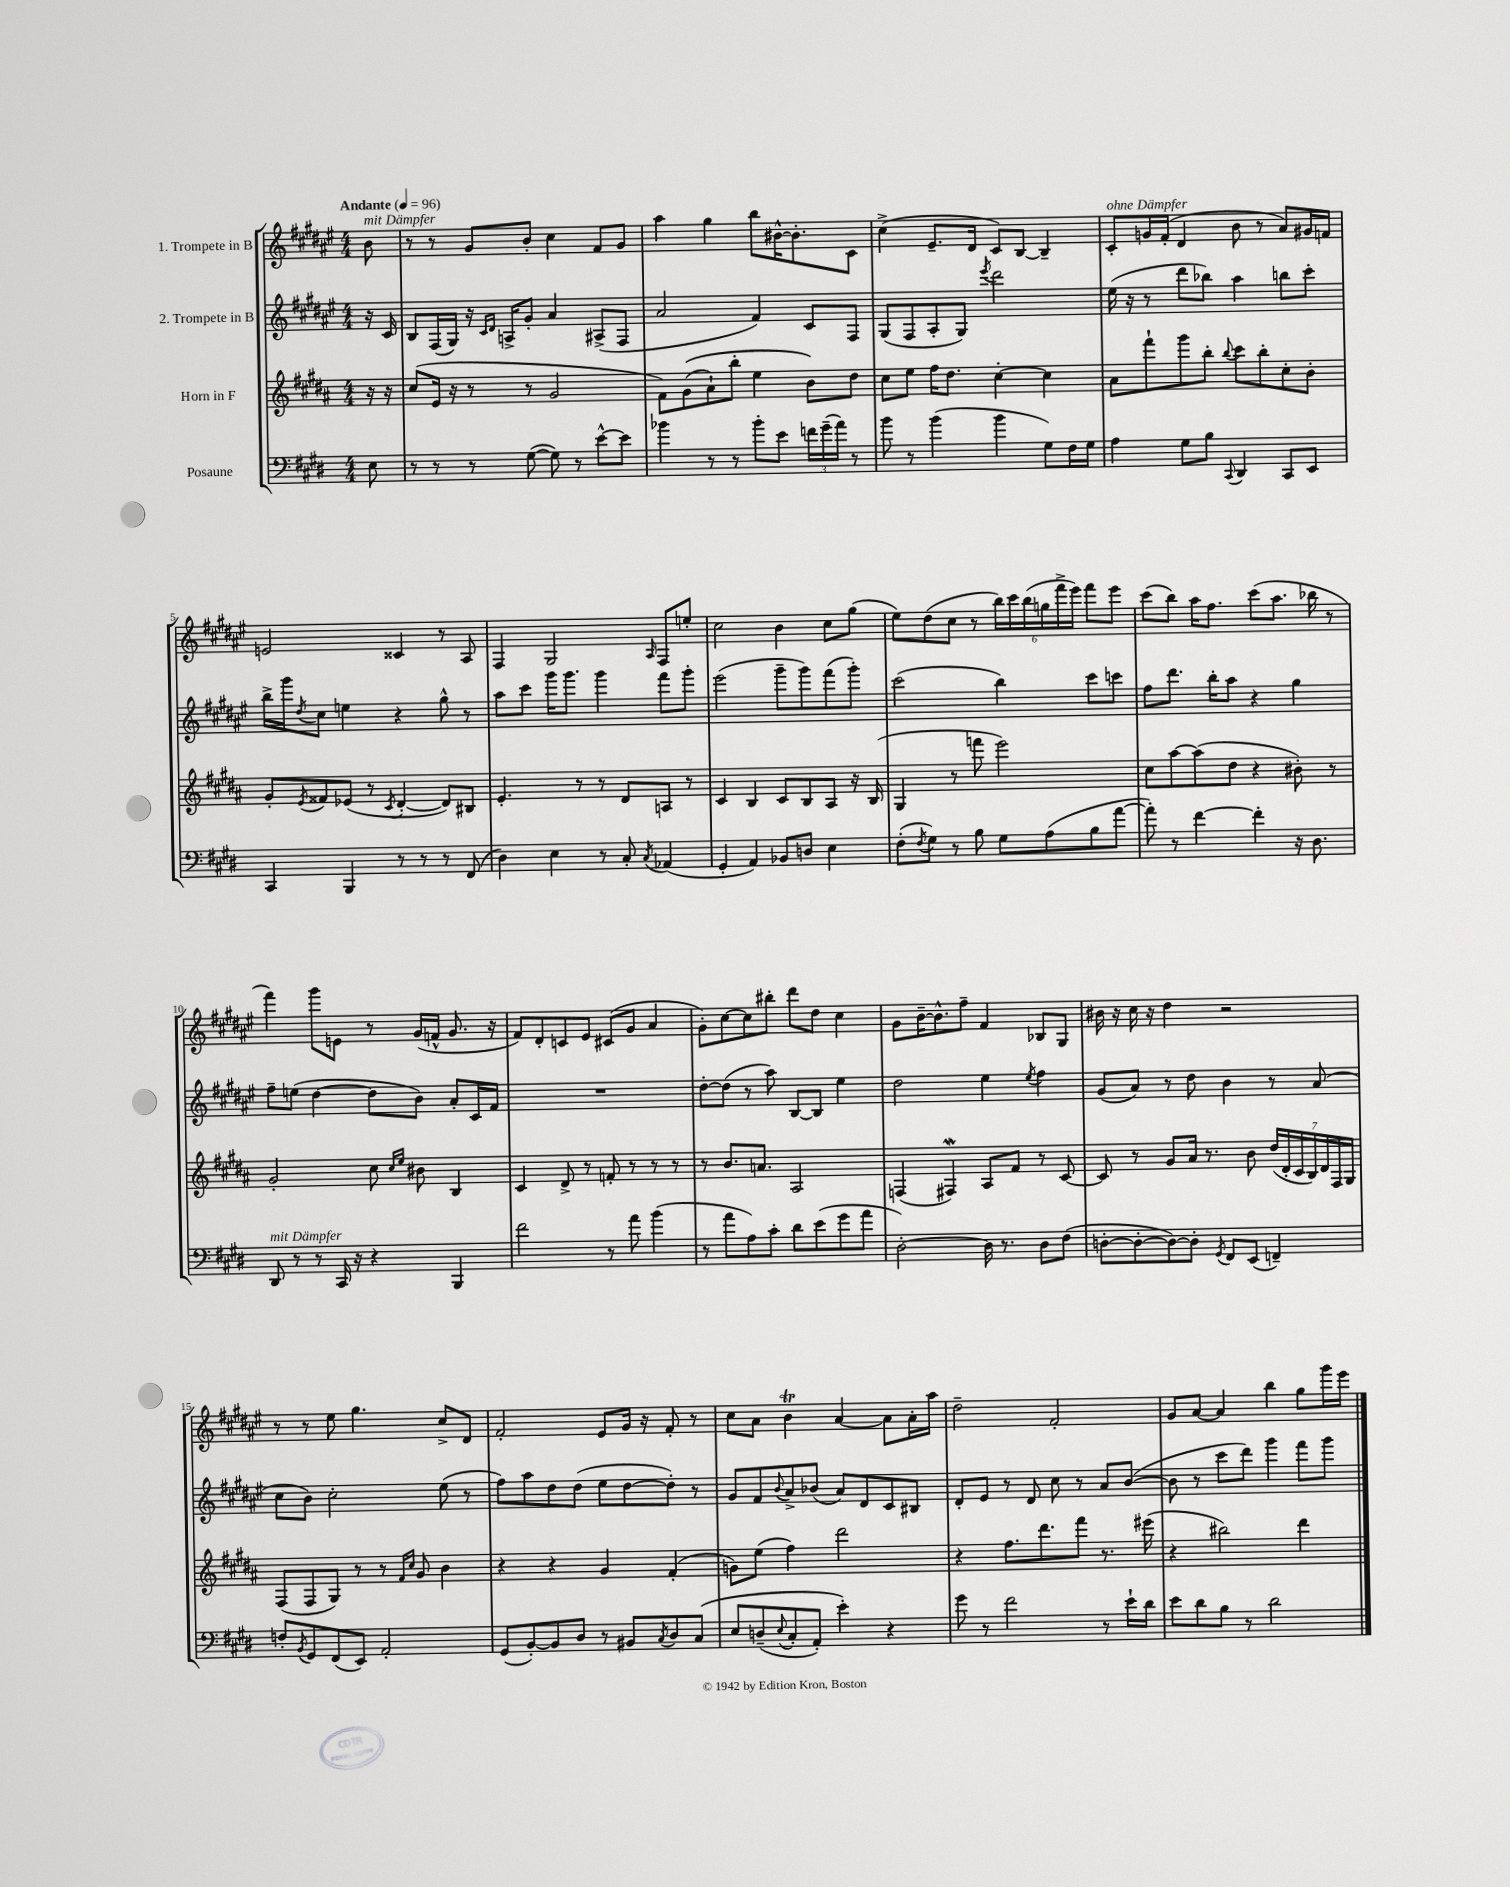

**kern	**kern	**kern	**kern
*staff4	*staff3	*staff2	*staff1
*clefF4	*clefG2	*clefG2	*clefG2
*k[f#c#g#d#]	*k[f#c#g#d#a#]	*k[f#c#g#d#a#e#]	*k[f#c#g#d#a#e#]
*M4/4	*M4/4	*M4/4	*M4/4
*MM96	*MM96	*MM96	*MM96
8E\	16r	16r	8b\
.	16r	16c#/	.
=	=	=	=
8r	(8cc#/L	8B/L	8r
8r	16e/Jk	(16F#/L	8r
.	16r	16G#/JJ)	.
8r	8r	16r	8g#/L
.	.	16qqc#/LL	.
.	.	16qqd#/JJ	.
.	.	16A^/LK	.
([8G#\	8r	8g#'/J	8b'/J
8G#\])	2g#/	4a#/	4cc#\
8r	.	.	.
[8e^^\L	.	(8A#^/L	8f#/L
8e\]J	.	8F#/J	8g#/J
=	=	=	=
4b-\	8f#\L)	2a#/	4aa#\
.	&((8g#\	.	.
8r	8a#`\)	.	4gg#\
8r	8bb'\J	.	.
8b-'\L	4ee\	4f#/)	8bb\L
8e\J	.	.	[16b#^^\K
.	.	.	8.b#'\]
24f\LL	8b\L&)	8c#/L	.
(24g#~\	.	.	.
24a\JJ)	.	.	.
8r	8dd#\J	8F#/J	8c#\J
=	=	=	=
8b\	8cc#\L	(8G#/L	(4cc#^\
8r	8ee\J	8F#/	.
(4b\	16ff#\LK	8A#'/	8.e#~/L
.	8.dd#\J	.	.
.	.	8G#/J)	.
.	.	.	16d#/Jk
.	.	8qeee#/	.
4b\	[4cc#'\	2ddd#\	8c#/L)
.	.	.	[8B/J
8G#\L)	4cc#\]	.	4B~/]
16F#\L	.	.	.
16G#\JJ	.	.	.
=	=	=	=
4A\	8a#\L	(16ee#\	8c#'/L
.	.	16r	.
.	8fff#`\	8r	16g/L
.	.	.	(16f#'/JJ
8G#\L	8ggg#\	8ddd#\L	4d#/
8B\J	8bb'\J	8bb-\J)	.
8qqCC#/	8qqbb/	.	.
4DD#/	8ccc#\L	4aa#\	8b\
.	8bb'\	.	8r
8CC#/L	8cc#'\	8bb\L	8a#/L)
8EE/J	8b'\J	8ccc#'\J	16g#/L
.	.	.	16f/JJ
=	=	=	=
4CC#/	8g#'/L	16bb^\LL	2e/
.	.	16ggg#\J	.
.	8qe/	8qdd#/	.
.	8f##/	8cc#\J	.
4BBB/	(8e-/J	4ee\	.
.	8r	.	.
.	8qc#/	.	.
8r	[4d#'/	4r	4c##/
8r	.	.	.
8r	8d#/]L)	8gg#^^\	8r
(8FF#/	8B#/J	8r	8A#/
=	=	=	=
4D#\)	4.e'/	8aa#\L	4F#/
.	.	8ccc#\J	.
4E\	.	16ggg#\LK	2G#/
.	.	8.ggg#\J	.
.	8r	.	.
8r	8r	4ggg#\	.
8C#'/	8d#/L	.	.
8qC#/	.	.	16qqA#/
(4AA-/	8A/J	8fff#\L	8F#/L
.	8r	8ggg#'\J	8ee'/J
=	=	=	=
4GG#'/	4c#/	(2eee#\	2cc#\
4AA/)	4B/	.	.
8BB-/L	8c#/L	8ggg#~\L	4b\
8D/J	8B/	8ggg#\)	.
4E\	8A#/J	(8fff#\	8cc#\L
.	16r	8ggg#'\J)	(8gg#\J
.	(16B/	.	.
=	=	=	=
(8F#'\L	4G#/	(2ccc#\	8ee#\L)
8qF#/	.	.	.
8G#\J)	.	.	(8dd#\
8r	8r	.	8cc#\J
8B\	8fff\	.	8r
8G#\L	2eee\)	4bb\)	24bb\LL)
.	.	.	24ccc#\
.	.	.	(24bb\
(8A\	.	.	24gg\
.	.	.	24fff#^\
.	.	.	24eee#\JJ)
8B\	.	8ccc#\L	8fff#\L
[8a\J	.	8ccc\J	8eee#\J
=	=	=	=
8a'\])	8cc#\L	8ff#\L	(8ccc#\L
8r	[8aa#\	8.ddd#\J	8bb\J)
[4f#\	(8aa#\]	.	16aa#\LK
.	.	16bb'\LK	8.ff#\J
.	8dd#\J	8aa#\J	.
4f#'\]	4r	4r	(8ccc#\L
.	.	.	8.aa#\J
16r	8b#'\)	4gg#\	.
8.D#\	.	.	16bb-\
.	8r	.	8r
=	=	=	=
8DD#/	2g#'/	8ff#~\L	4fff#\)
8r	.	(8ee\J	.
8r	.	[4dd#\	8ggg#\L
16CC#/	.	.	8e\J
16r	.	.	.
4r	8cc#\	8dd#\]L	8r
.	16qqcc#/LL	.	.
.	16qqee/JJ	.	.
.	8b#\	8b\J)	(16g#/LL
.	.	.	16f^^/JJ
4BBB/	4B/	8a#'/L	8.g#/
.	.	16c#/L	.
.	.	16f#/JJ	16r
=	=	=	=
2f#\	4c#/	1r	8f#/L)
.	.	.	8d#'/
.	8d#^/	.	8c/
.	8r	.	8e#/J
8r	8f'/	.	(8c#/L
8a\	8r	.	8g#/J
(4b\	8r	.	4a#/
.	8r	.	.
=	=	=	=
8r	8r	[8dd#'\L	8g#'\L)
8a\L	8.b/L	(8dd#\]J	[8cc#\
8A\)	.	8r	8cc#\]
.	8.a/J	.	.
8c#'\J	.	8aa#\)	8bb#'\J
8d#\L	2A#/	[8B/L	8ddd#\L
(8e\	.	8B/]J	8dd#\J
8g#\	.	4ee#\	4cc#\
8a\J	.	.	.
=	=	=	=
[2D#'\)	(4F/	2dd#\	8g#\L
.	.	.	[16b~\K
.	.	.	8.b^^\]
.	4F#/)	.	.
.	.	.	8ff#~\J
16D#\]	8A#/L	4ee#\	4f#/
8.r	.	.	.
.	8f#/J	.	.
.	.	8qee#/	.
8D#\L	8r	4ff#\	8B-/L
(8F#\J	[8c#/	.	8G#/J
=	=	=	=
[8D'\L	8c#/]	(8g#/L	16b#\
.	.	.	16r
8D'\_	8r	8a#/J)	16cc#\
.	.	.	16r
8D\_)	8g#/L	8r	4dd#\
8D'\]J	16a#/Jk	8dd#\	.
.	8.r	.	.
8qGG#/	.	.	.
8FF#/L	.	4b\	2r
(8EE/J	8b\	.	.
4FF~/)	(28dd#/LL	8r	.
.	28d#'/	.	.
.	28c#/	.	.
.	28B/)	.	.
.	.	(8a#/	.
.	28d#/	.	.
.	28F#/	.	.
.	28G#/JJ	.	.
=	=	=	=
8F'/L	(8F#/L	8cc#\L	8r
8qBB/	.	.	.
8GG#/	8F#/	8b\J)	8r
(8FF#/	8G#/J)	2cc#'\	8ee#\
8EE/J)	8r	.	4.gg#\
2AA'/	8r	.	.
.	16qqf#/LL	.	.
.	16qqcc#/JJ	.	.
.	8g#/	.	.
.	4b\	(8ee#\	8cc#^/L
.	.	8r	8d#/J
=	=	=	=
(8GG#/L	4r	8ff#\L)	2f#'/
[8BB'/)	.	8aa#\	.
8BB/]	4r	8dd#\	.
8D#/J	.	(8dd#\J	.
8r	4g#/	8ee#\L	8e#/L
8BB#/L	.	[8dd#\	16g#/Jk
.	.	.	16r
8qC#/	.	.	.
8D#/	(4f#'/	8dd#'\]J)	8f#'/
&(8C#/J	.	8r	8r
=	=	=	=
8E/L	8g\L)	8g#/L	8cc#\L
(8D~/	(8ee\J	8f#/	8a#\J
8qqE/	.	8qqb/	.
8C#'/	4ff#\)	8a#^/	4b\
8AA'/J)	.	(8b-/J	.
4e'\&)	2ddd#\	8a#/L)	[4a#/
.	.	8d#/	.
4r	.	8c#/	8a#\]L
.	.	8B#/J	16a#'\L
.	.	.	16aa#\JJ
=	=	=	=
8g#\	4r	8d#'/L	2dd#~\
8r	.	8e#/J	.
2f#\	8.ff#\L	8r	.
.	.	8d#/	.
.	8.ddd#\	.	.
.	.	8cc#\	2f#'/
.	8fff#\J	8r	.
8r	8.r	8a#/L	.
16e`\LL	.	([8b/J	.
16d#\JJ	(16eee#\	.	.
=	=	=	=
8e\L	4r	8b\]	8g#/L
8d#\	.	8r	[8a#/J
8B\J	2bb#\)	8ccc#\L	4a#/]
8r	.	8ddd#\J)	.
2d#\	.	4ggg#\	4bb\
.	4ddd#\	8fff#\L	8gg#\L
.	.	8ggg#\J	16ggg#\L
.	.	.	16eee#\JJ
==	==	==	==
*-	*-	*-	*-
